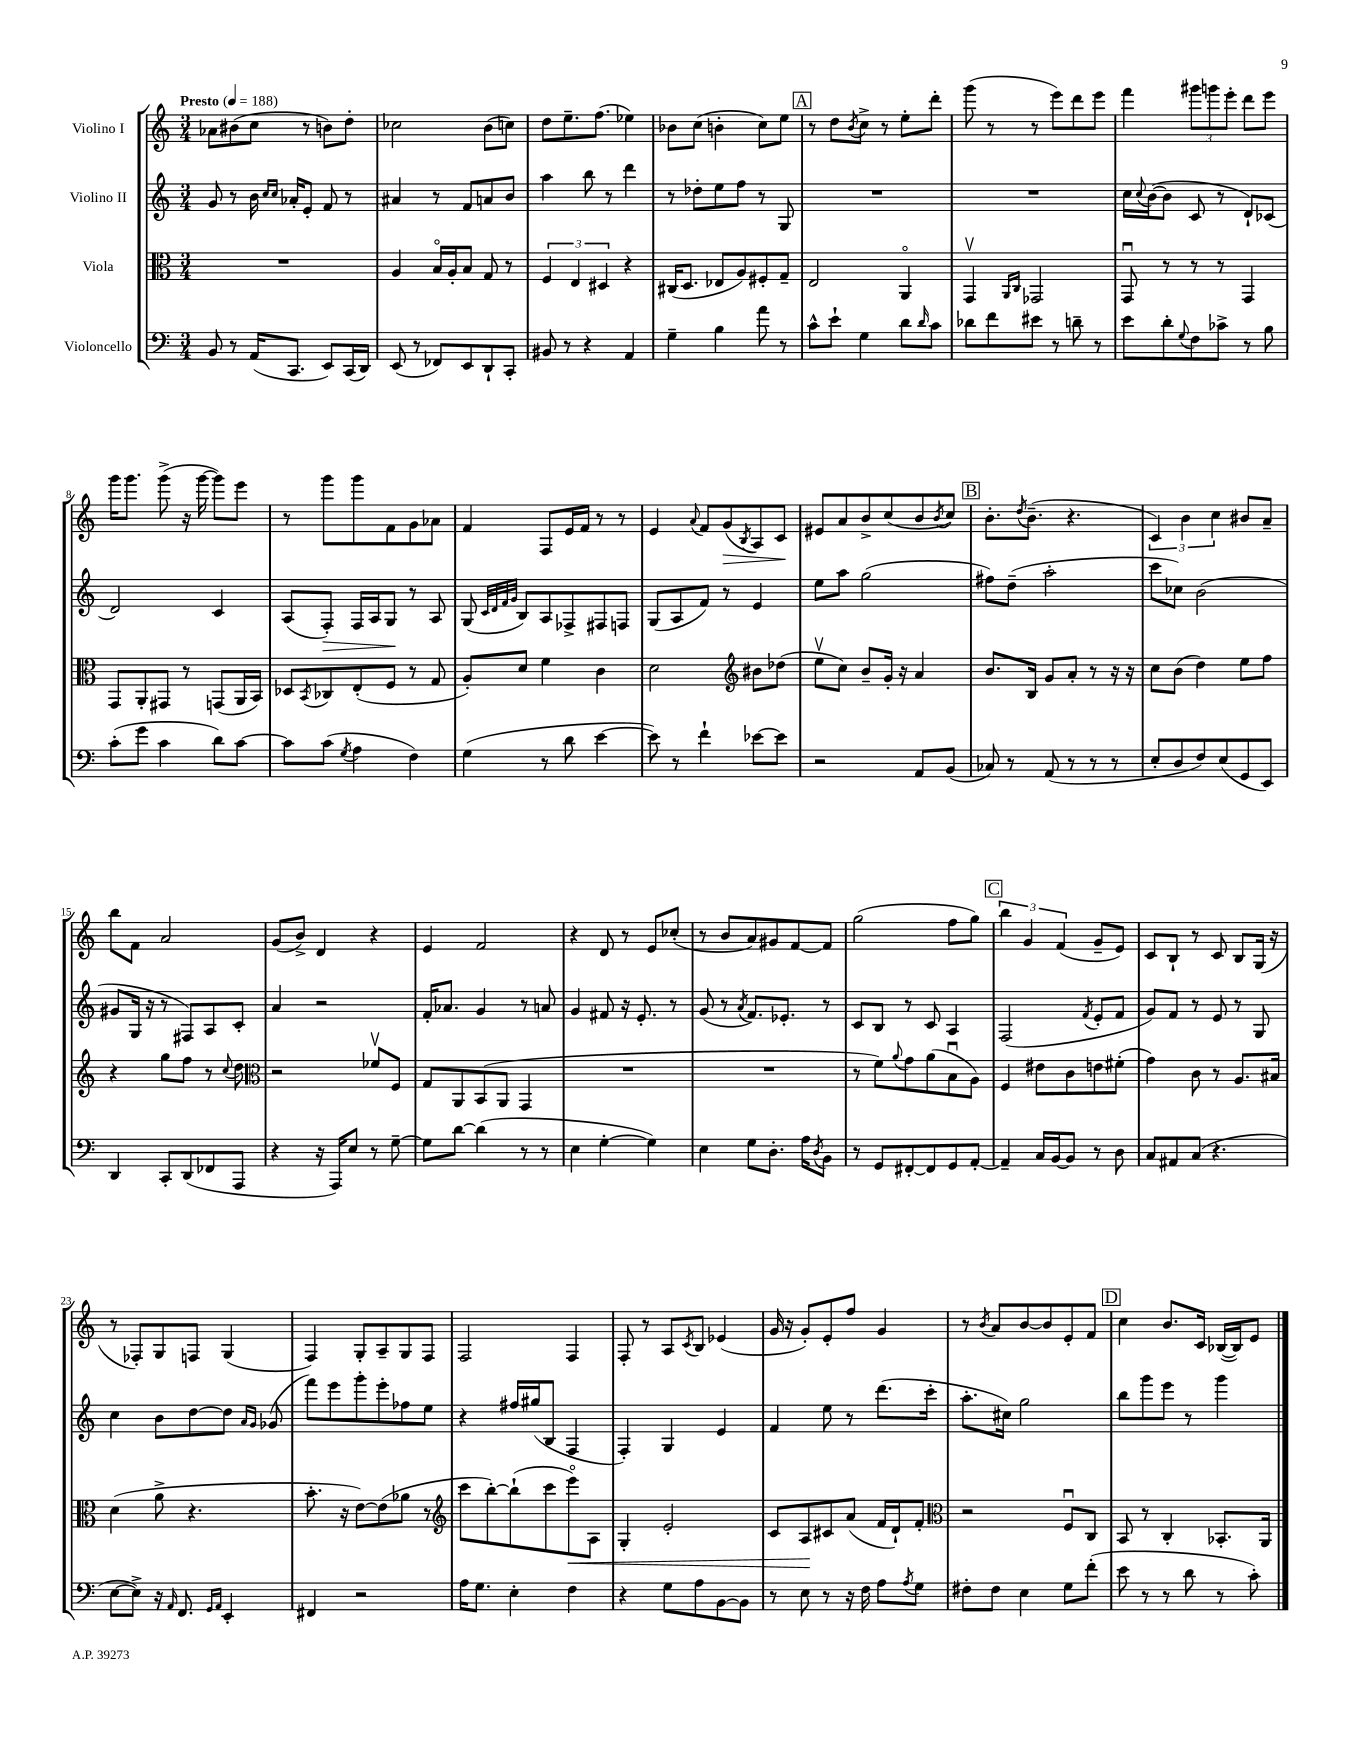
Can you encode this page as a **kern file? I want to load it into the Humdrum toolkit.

**kern	**kern	**kern	**kern
*staff4	*staff3	*staff2	*staff1
*clefF4	*clefC3	*clefG2	*clefG2
*k[]	*k[]	*k[]	*k[]
*M3/4	*M3/4	*M3/4	*M3/4
*MM188	*MM188	*MM188	*MM188
8BB	2.r	8g	8a-
8r	.	8r	(8b#
(16AA	.	16b	8cc
.	.	16qqcc	.
.	.	16qqcc	.
8.CC	.	16a-'	.
.	.	8e'	8r
8EE)	.	8f	8b)
(16CC	.	8r	8dd'
16DD)	.	.	.
=	=	=	=
(8EE	4A	4a#	2cc-
8r	.	.	.
8FF-)	16Bo	8r	.
.	16A'	.	.
8EE	8B	8f	.
8DD`	8G	8a	(8b
8CC'	8r	8b	8cc)
=	=	=	=
8BB#	6F	4aa	8dd
8r	.	.	8.ee~
.	6E	.	.
4r	.	8bb	.
.	.	.	(8.ff
.	6D#	.	.
.	.	8r	.
4AA	4r	4ddd	4ee-)
=	=	=	=
4G~	(16C#	8r	8b-
.	8.D	.	.
.	.	8dd-'	(8cc
4B	8E-	8ee	4b'
.	8A)	8ff	.
8a	8F#'	8r	8cc)
8r	8G~	8G	8ee
=	=	=	=
8c^^	2E	2.r	8r
8e`	.	.	8dd
.	.	.	8qb
4G	.	.	8cc^
.	.	.	8r
8d	4AAo	.	8ee'
16qqd	.	.	.
8c	.	.	8ddd'
=	=	=	=
8d-	4GGv	2.r	(8ggg
8f	.	.	8r
.	16qqAA	.	.
.	16qqC	.	.
8e#	2GG-	.	8r
8r	.	.	8eee)
8d~	.	.	8ddd
8r	.	.	8eee
=	=	=	=
8e	8GGu	16cc	4fff
.	.	8qqcc	.
.	.	([16b	.
8d'	8r	8b]	.
8qqG	.	.	.
8F	8r	8c	12ggg#
.	.	.	12ggg
8c-^	8r	8r	.
.	.	.	12eee'
8r	4GG	8d`)	8ddd
8B	.	(8c-	8eee
=	=	=	=
(8c'	8GG	2d)	16ggg
.	.	.	8.ggg
8g	8AA'	.	.
4c	8GG#	.	(8ggg^
.	8r	.	16r
.	.	.	[16ggg
8d)	(8GG	4c	8ggg])
[8c	16AA	.	8eee
.	16BB)	.	.
=	=	=	=
8c]	8D-	(8A	8r
.	8qBB	.	.
(8c	8C-	8F')	8ggg
8qG	.	.	.
4A	(8E'	16F	8ggg
.	.	16A	.
.	8F	8G	8f
4F)	8r	8r	8g
.	8G	8A	8a-
=	=	=	=
(4G	8A')	(8G	4f
.	.	32qqc	.
.	.	32qqd	.
.	.	32qqf	.
.	.	32qqg	.
.	8d	8B)	.
8r	4f	8A	8F
8d	.	8F-^	16e
.	.	.	16f
[4e	4c	8F#	8r
.	.	8F	8r
=	=	=	=
8e])	2d	(8G	4e
8r	.	8A	.
.	.	.	8qqa
4f`	.	8f)	8f
.	.	8r	(8g
*	*clefG2	*	*
.	.	.	8qB
[8e-	8b#	4e	8A)
8e-]	(8dd-	.	8c
=	=	=	=
2r	8eev	8ee	8e#
.	8cc)	8aa	8a
.	8b~	(2gg	8b^
.	16g'	.	(8cc
.	16r	.	.
8AA	4a	.	8b
.	.	.	8qb
(8BB	.	.	8cc)
=	=	=	=
8C-)	8.b	8ff#)	8.b'
8r	.	(8dd~	.
.	.	.	8qdd
.	16B	.	(8.b~
(8AA	8g	2aa'	.
8r	8a'	.	4.r
8r	8r	.	.
8r	16r	.	.
.	16r	.	.
=	=	=	=
8E'	8cc	8ccc	6c)
8D	(8b	8cc-)	.
.	.	.	6b
8F)	4dd)	(2b	.
.	.	.	6cc
(8E	.	.	.
8GG	8ee	.	8b#
8EE)	8ff	.	8a~
=	=	=	=
4DD	4r	8g#	8bb
.	.	16G	8f
.	.	16r	.
8CC'	8gg	8r	2a
(8DD	8ff	8F#)	.
8FF-	8r	8A	.
.	8qqcc	.	.
8AAA	8dd	8c'	.
=	=	=	=
*	*clefC3	*	*
4r	2r	4a	(8g
.	.	.	8b^)
16r	.	2r	4d
16AAA)	.	.	.
8E	.	.	.
8r	8f-v	.	4r
[8G~	8F	.	.
=	=	=	=
8G]	8G	16f'	4e
.	.	8.a-	.
[8d	8AA	.	.
(4d]	(8BB	4g	2f
.	8AA	.	.
8r	4GG	8r	.
8r	.	8a	.
=	=	=	=
4E	2.r	4g	4r
[4G'	.	8f#	8d
.	.	16r	8r
.	.	8.e'	.
4G])	.	.	8e
.	.	8r	(8cc-'
=	=	=	=
4E	2.r	(8g	8r
.	.	8r	8b
.	.	8qa	.
8G	.	8.f)	8a)
8.D'	.	.	8g#
.	.	8.e-'	.
.	.	.	[8f
16A	.	.	.
8qD	.	.	.
8BB	.	8r	8f]
=	=	=	=
8r	8r	8c	(2gg
8GG	8f)	8B	.
.	8qqa	.	.
[8FF#'	8g	8r	.
8FF#]	(8a	8c	.
8GG	8Bu	4A	8ff
[8AA'	8A)	.	8gg)
=	=	=	=
4AA~]	4F	(2F	6bb
.	.	.	6g
16C	8e#	.	.
[16BB	.	.	.
.	.	.	(6f
8BB]	8c	.	.
.	.	8qf	.
8r	8e	8e'	8g~
8D	(8f#'	8f	8e)
=	=	=	=
8C	4g)	8g)	8c
8AA#	.	8f	8B`
(8C	8c	8r	8r
4.r	8r	8e	8c
.	8.A	8r	8B
.	.	8G	(16G
.	16B#	.	16r
=	=	=	=
[8E	(4d	4cc	8r
8E^])	.	.	8F-')
16r	8a^	8b	8G
16qqAA	.	.	.
8.FF	.	.	.
.	4.r	[8dd	8F
16qqGG	.	.	.
16qqAA	.	.	.
4EE'	.	8dd]	(4G
.	.	16qqa	.
.	.	16qqg	.
.	.	(8g-	.
=	=	=	=
4FF#	8.b'	8fff)	4F)
.	.	8eee	.
.	16r	.	.
2r	[8e)	8ggg'	8G'
.	(8e]	8eee'	8A~
.	8a-	8ff-	8G
.	8r	8ee	8F
=	=	=	=
*	*clefG2	*	*
16A	8ccc	4r	2F
8.G	.	.	.
.	[8bb')	.	.
4E'	(8bb`]	16ff#	.
.	.	(16gg#	.
.	8ccc	8B	.
4F	8eeeo)	4F	4F
.	8A	.	.
=	=	=	=
4r	4G'	4F')	8F'
.	.	.	8r
8G	2e'	4G	8A
.	.	.	8qc
8A	.	.	8B
[8BB	.	4e	(4e-
8BB]	.	.	.
=	=	=	=
8r	8c	4f	16g
.	.	.	16r
8E	8A	.	8g')
8r	8c#	8ee	8e'
16r	(8a	8r	8ff
16F	.	.	.
8A	16f	(8.ddd	4g
.	16d`)	.	.
8qA	.	.	.
8G	8f'	.	.
.	.	16ccc'	.
=	=	=	=
*	*clefC3	*	*
8F#'	2r	8.aa'	8r
.	.	.	8qb
8F#	.	.	8a
.	.	16cc#)	.
4E	.	2gg	[8b
.	.	.	8b]
8G	8Fu	.	8e'
(8f'	8C	.	8f
=	=	=	=
8e	8BB	8bb	4cc
8r	8r	8ggg	.
8r	4C'	8eee	8.b
8d	.	8r	.
.	.	.	16c
8r	8.BB-'	4ggg	([16B-
.	.	.	16B-])
8c')	.	.	8e
.	16AA	.	.
==	==	==	==
*-	*-	*-	*-
